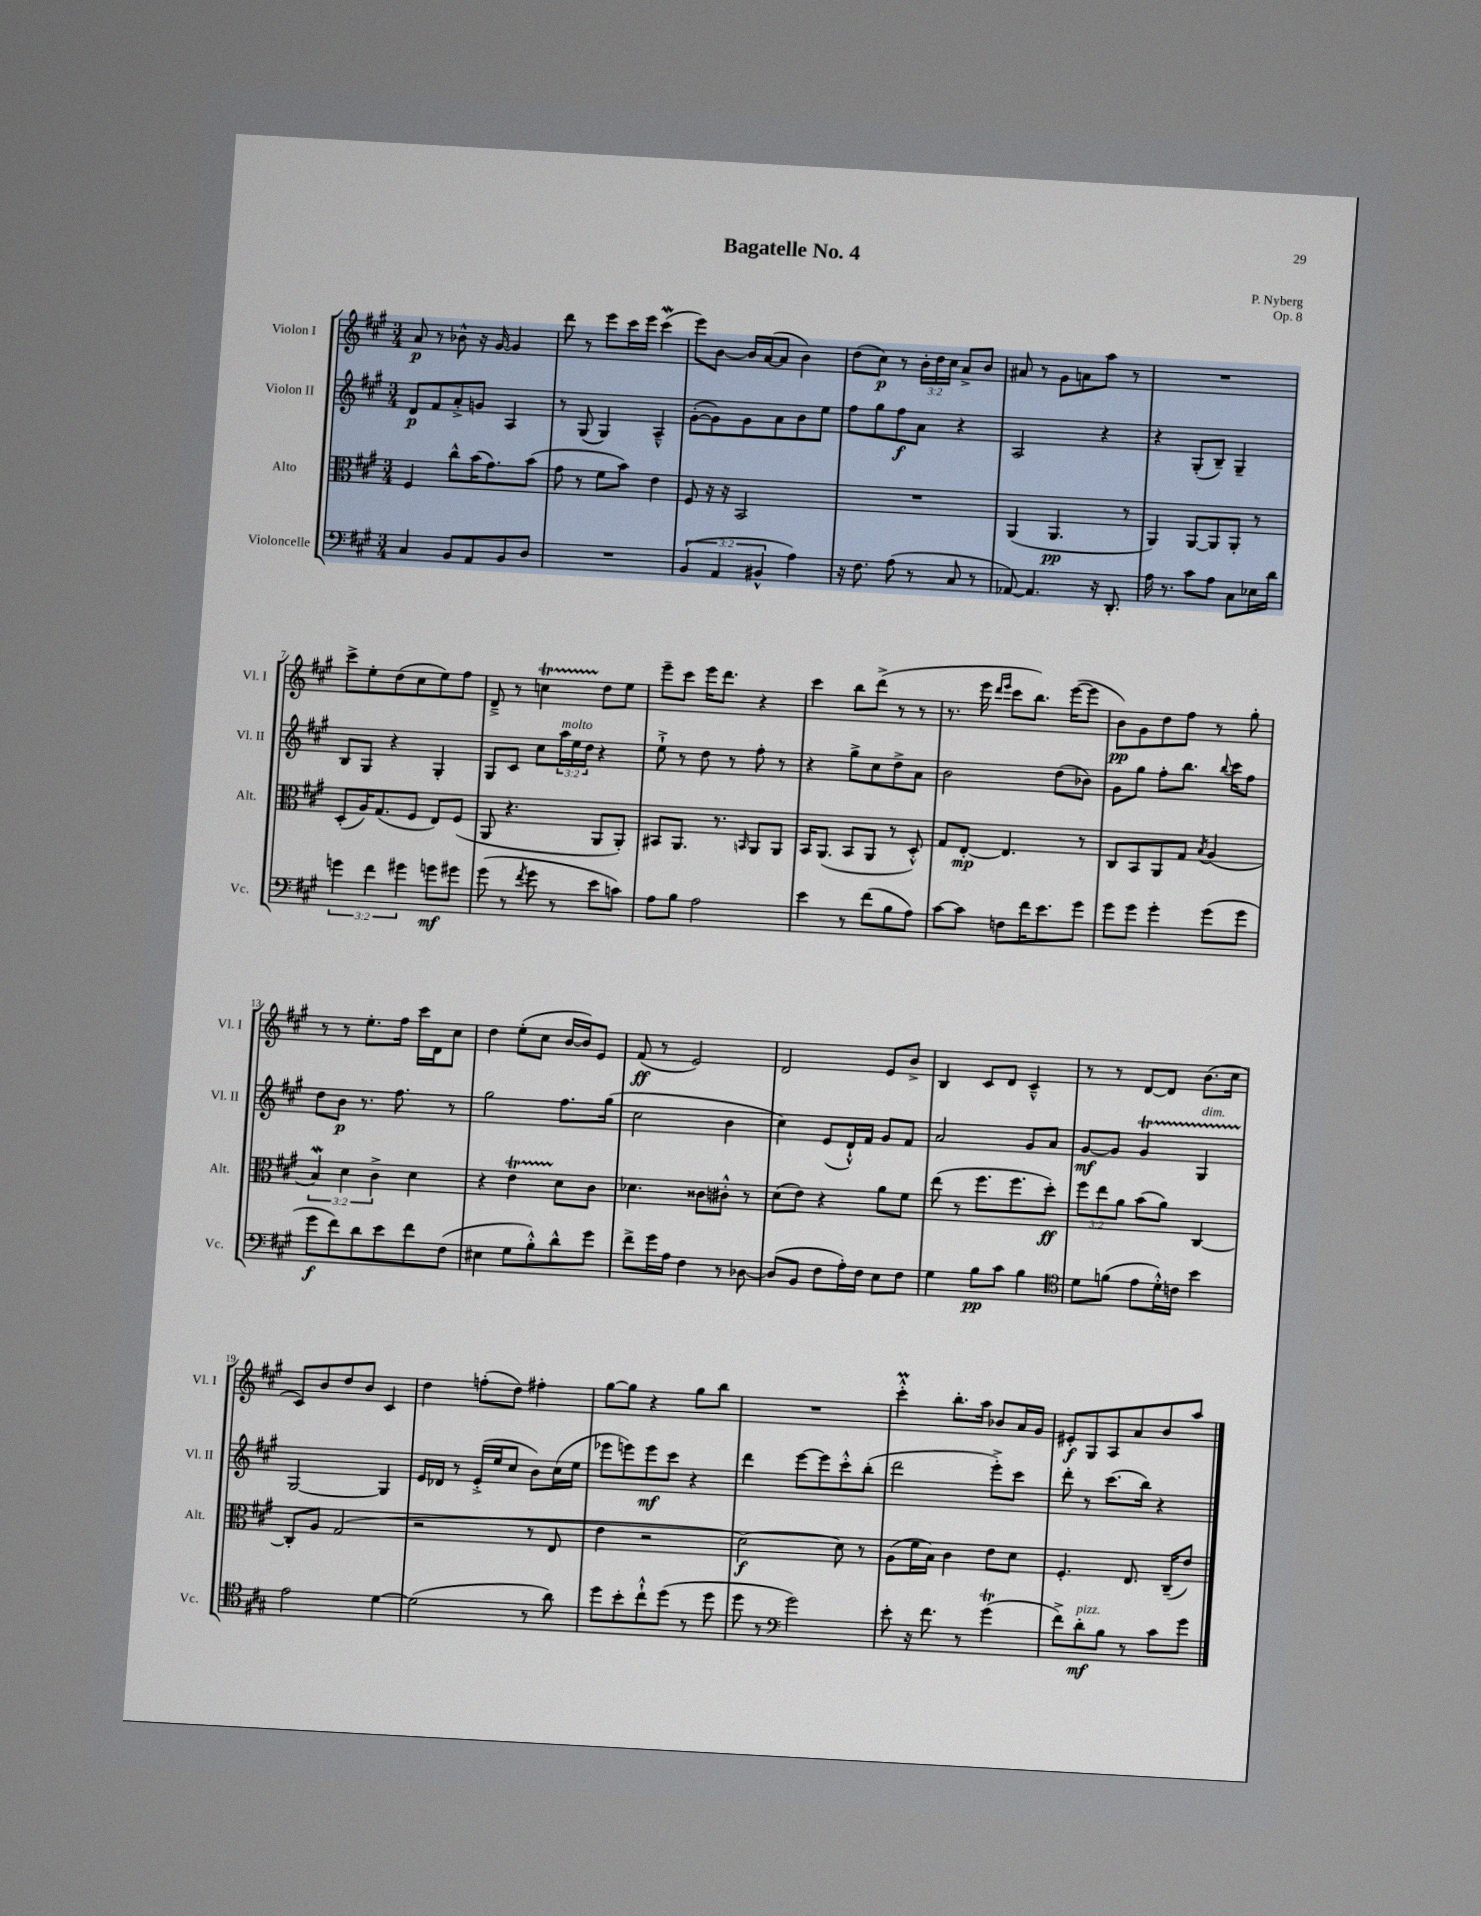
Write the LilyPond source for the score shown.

\header { title = "Bagatelle No. 4" composer = "P. Nyberg" opus = "Op. 8" }
<<
\new StaffGroup <<
\new Staff = "s0" \with { instrumentName = "Violon I" shortInstrumentName = "Vl. I" } {
    \clef treble \key a \major \numericTimeSignature \time 3/4 \override Staff.TupletNumber.text = #tuplet-number::calc-fraction-text
    a'8\p r8 bes'8-^ r16 gis'16~ gis'4 |
    d'''8 r8 e'''8 cis'''16 e'''16 cis'''4\mordent( |
    e'''8) b'8~ b'16 a'16~( a'8 b'4) |
    d''8( cis''8\p) r8 \tuplet 3/2 { b'16-. d''16 cis''16 } a'8-> b'8 |
    ais'8 r8 gis'8 a'8 a''8 r8 |
    R2. |
    cis'''8-> e''8-. d''8( cis''8 e''8) fis''8 |
    d'8---> r8 c''4\startTrillSpan d''8\stopTrillSpan e''8 |
    e'''8-- cis'''8 e'''16 d'''8. r4 |
    cis'''4 b''8 d'''8->( r8 r8 |
    r8. e'''16 \grace { d'''16 e'''16 } cis'''8 b''8.) e'''16~( e'''8 |
    b'8\pp) gis'8 d''8 fis''8 r8 gis''8-. |
    r8 r8 e''8.-. fis''16 cis'''16 d'16 cis''8 |
    d''4 e''8-.( cis''8 b'16~ b'16) e'8 |
    fis'8\ff( r8 e'2) |
    d'2 e'8 b'8-> |
    b4 cis'8 d'8 cis'4---^ |
    r8 r8 d'8~ d'8 b'8.( cis''16 |
    cis'8) b'8 d''8 b'8 cis'4 |
    d''4 f''8-.( d''8) fis''4-. |
    gis''8~ gis''8 r4 gis''8 b''8 |
    R2. |
    cis'''4-.-^\prall b''8.-. a''16 bes'8 a'16 gis'16 |
    eis'8-.\f gis8 a8 a'8 b'8 a''8 \bar "|." |
}
\new Staff = "s1" \with { instrumentName = "Violon II" shortInstrumentName = "Vl. II" } {
    \clef treble \key a \major \numericTimeSignature \time 3/4 \override Staff.TupletNumber.text = #tuplet-number::calc-fraction-text
    d'8\p fis'8 a'8-.-> g'8 a4 |
    r8 gis8( gis4) a4---^ |
    gis'8~-.( gis'8) gis'8 a'8 b'8 e''8 |
    fis''8 gis''8 fis''8\f a'8 r4 |
    a2 r4 |
    r4 gis8-.( b8--) gis4-- |
    b8 gis8 r4 gis4-. |
    gis8 cis'8 cis''8 \tuplet 3/2 { a''16^\markup { \italic "molto" } e''16 d''16 } r4 |
    e''8-!-> r8 d''8 r8 fis''8-. r8 |
    r4 gis''8-> cis''8 d''8-> a'8 |
    b'2 d''8( bes'8) |
    gis'8 gis''8 fis''8-. b''8. \appoggiatura { b''8 } cis'''16 fis''8 |
    d''8 b'8\p r8. fis''8. r8 |
    gis''2 fis''8. gis''16( |
    cis''2 b'4 |
    cis''4) e'8( d'16-!-^) fis'16 gis'8 fis'8 |
    a'2 gis'8 a'8 |
    gis'8~\mf gis'8 gis'4\startTrillSpan gis4^\markup { \italic "dim." } |
    gis2~\stopTrillSpan gis4 |
    e'16 des'16 r8 e'16-.->( e''16 cis''8 b'8) cis''16( e''16 |
    ees'''8 e'''8) e'''8\mf cis'''8 r4 |
    d'''4 e'''8~ e'''8 cis'''8-.-^ b''8-.( |
    d'''2 e'''8-.->) cis'''8 |
    d'''8-. r8 cis'''8.( b''16) r4 \bar "|." |
}
\new Staff = "s2" \with { instrumentName = "Alto" shortInstrumentName = "Alt." } {
    \clef alto \key a \major \numericTimeSignature \time 3/4 \override Staff.TupletNumber.text = #tuplet-number::calc-fraction-text
    fis4 cis''8-^ b'16( gis'8.) b'8( |
    gis'8 r8 fis'8 b'8) e'4 |
    fis8 r16 r16 b,2 |
    R2. |
    a,4( a,4.\pp r8 |
    a,4) a,8~ a,8 a,8-. r8 |
    d8-.( a16) gis8.( fis8 e8) fis8( |
    a,8 r4. a,8 a,8-.) |
    bis,8 a,8. r8. \grace { b,16 } a,8 a,8 |
    b,16 a,8.( b,8 a,8 r8 d8-.-^) |
    gis8 e8~-.\mp e4. r8 |
    cis8 b,8 a,8 gis8 \acciaccatura { b8 } a4( |
    \tuplet 3/2 { b4\mordent) d'4 cis'4-> } d'4 |
    r4 e'4\startTrillSpan d'8\stopTrillSpan cis'8 |
    des'4. cisis'8 cis'8-.-^ r8 |
    d'8( e'8) r4 a'8 fis'8 |
    e''8( r8 fis''8. fis''8. d''8-.\ff) |
    \tuplet 3/2 { fis''8 e''8 a'8 } b'8( a'8) cis4~ |
    cis8-. a8 gis2( |
    r2 r8 e8 |
    e'4 r2 |
    d'2~\f) d'8 r8 |
    a8( fis'16 b16) cis'4 e'8 d'8 |
    fis4.-. e8. cis16--( e'8) \bar "|." |
}
\new Staff = "s3" \with { instrumentName = "Violoncelle" shortInstrumentName = "Vc." } {
    \clef bass \key a \major \numericTimeSignature \time 3/4 \override Staff.TupletNumber.text = #tuplet-number::calc-fraction-text
    cis4 b,8 a,8 b,8 d8 |
    R2. |
    \tuplet 3/2 { b,4( a,4 bis,4-^ } a4) |
    r16 fis8. a8( r8 cis8 r8 |
    aes,8~) aes,4. r16 d,8.-. |
    a16 r8. cis'8 a8 cis8 ees16 d'16 |
    \tuplet 3/2 { g'4 fis'4 gis'4 } g'8\mf gis'8 |
    gis'8( r8 \acciaccatura { fis'8 } gis'8 r8 e'8 c'8) |
    a8 b8 a2 |
    e'4 r8 fis'8( b8 a8) |
    cis'8~ cis'8 f8 fis'16 e'8. gis'8 |
    gis'8 gis'8 gis'4-. gis'8( gis'8 |
    gis'8\f fis'8) d'8 e'8 fis'8 fis8( |
    eis4 gis8 b8-.-^) d'8-^ gis'8 |
    fis'8-> gis'16 a16 fis4 r8 des8~ |
    des8( b,8 fis8 a16-.) fis16 e8 fis8 |
    gis4 b8\pp cis'8 b4 |
    \clef tenor d'8 f'8( e'8 d'16-.-^) c'16 b'4 |
    e'2 d'4~ |
    d'2( r8 a'8) |
    d''8 b'8-. cis''8-!-^ d''8( r8 d''8 |
    d''8 r8 \clef bass gis'2) |
    e'8-. r16 fis'8. r8 gis'4\trill( |
    fis'8->) d'8-.\mf^\markup { \italic "pizz." } b8 r8 cis'8 gis'8 \bar "|." |
}
>>
>>
